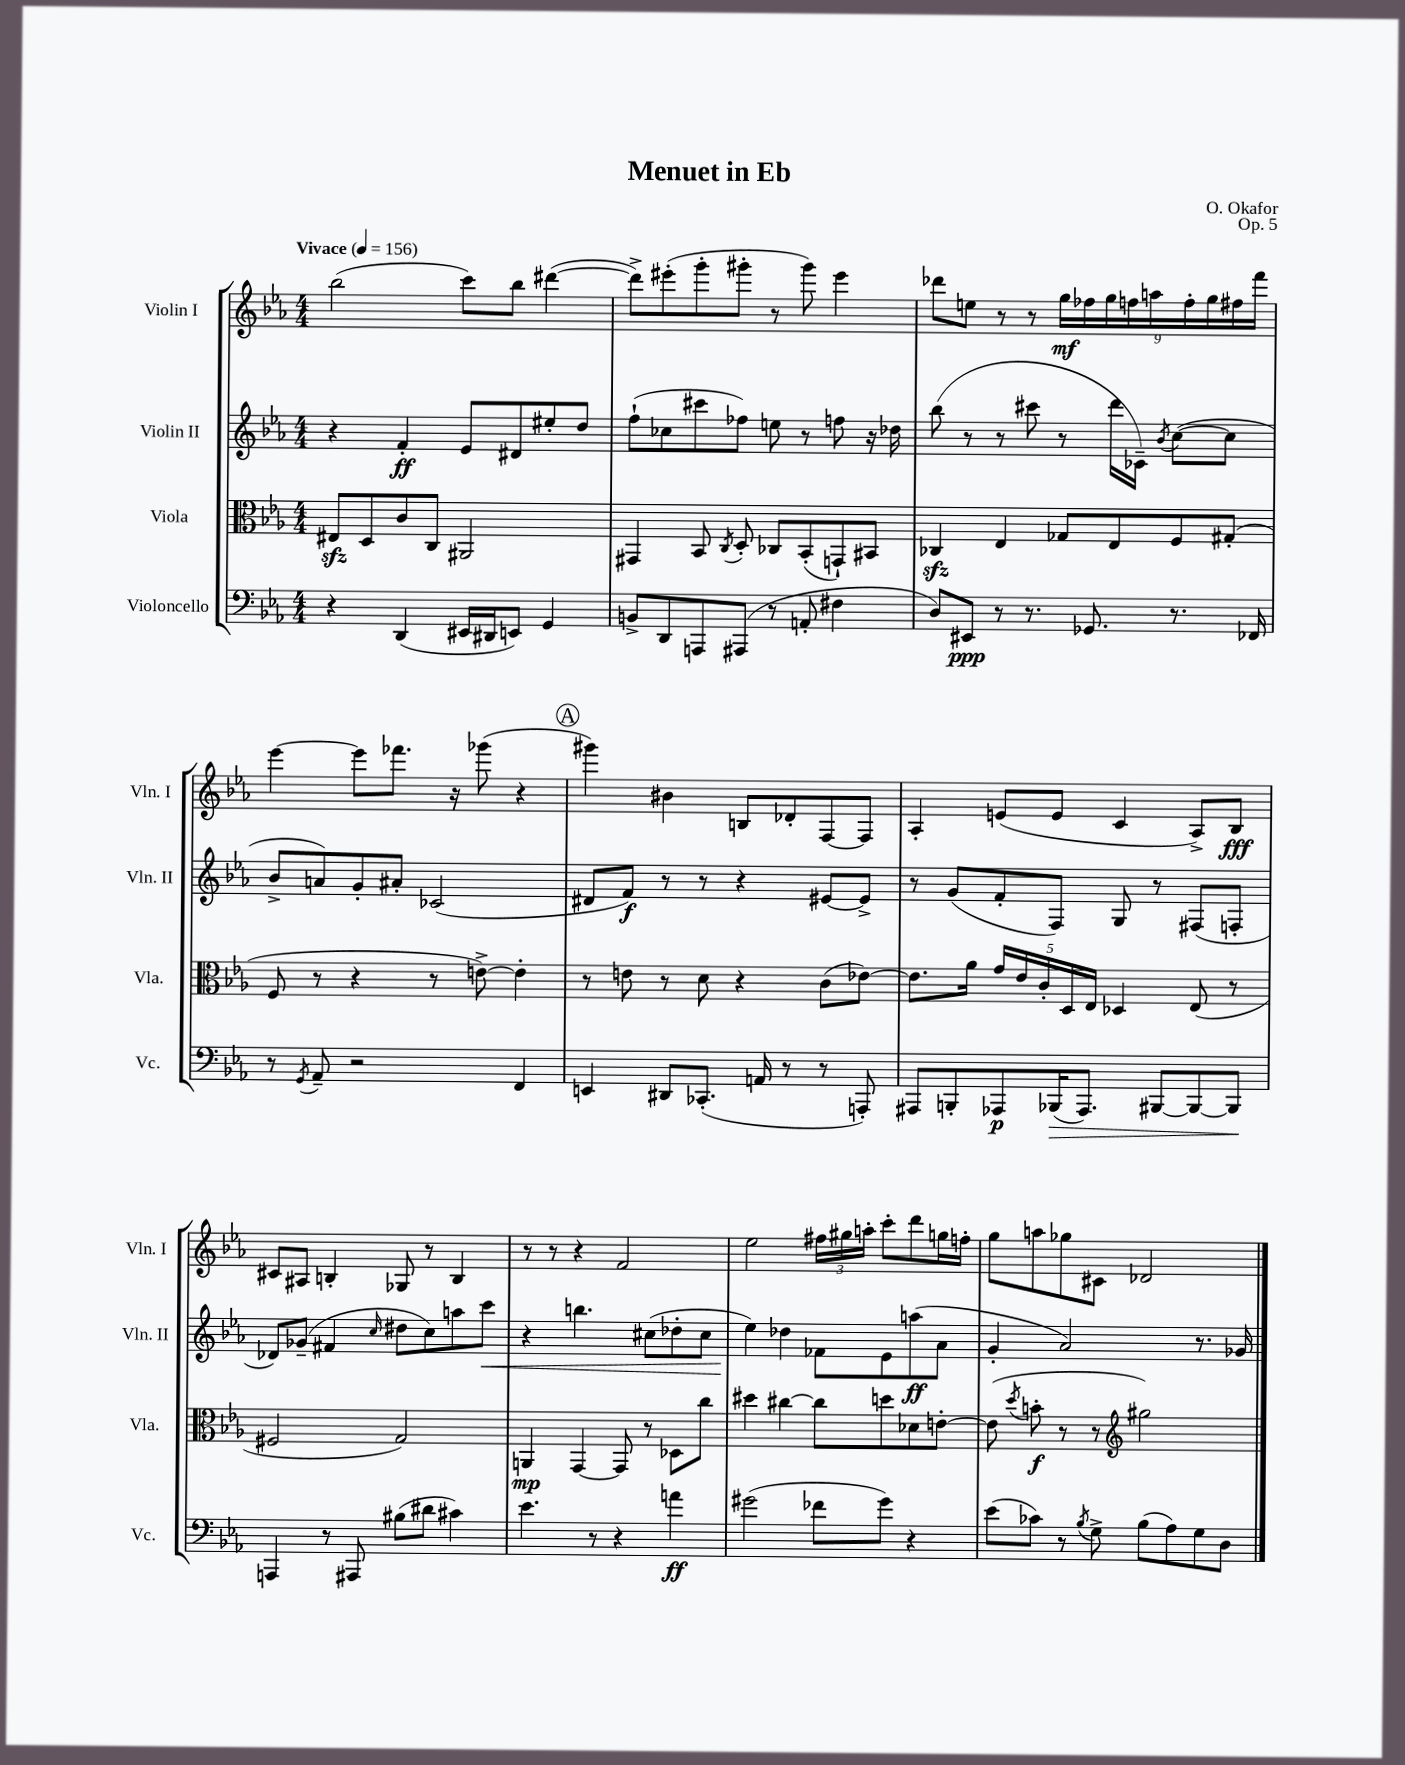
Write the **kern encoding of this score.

**kern	**dynam	**kern	**dynam	**kern	**dynam	**kern	**dynam
*part4	*part4	*part3	*part3	*part2	*part2	*part1	*part1
*staff4	*staff4	*staff3	*staff3	*staff2	*staff2	*staff1	*staff1
*I"Violoncello	*	*I"Viola	*	*I"Violin II	*	*I"Violin I	*
*I'Vc.	*	*I'Vla.	*	*I'Vln. II	*	*I'Vln. I	*
*clefF4	*	*clefC3	*	*clefG2	*	*clefG2	*
*k[b-e-a-]	*	*k[b-e-a-]	*	*k[b-e-a-]	*	*k[b-e-a-]	*
*M4/4	*	*M4/4	*	*M4/4	*	*M4/4	*
*MM156	*	*MM156	*	*MM156	*	*MM156	*
=1	=1	=1	=1	=1	=1	=1	=1
!	!	!	!	!	!	!LO:TX:a:B:t=Vivace	!
4r	.	8E#Xzz/L	.	4r	.	(2bb-\	.
.	.	8D/	.	.	.	.	.
(4DD/	.	8c/	.	4f'/	ff	.	.
.	.	8C/J	.	.	.	.	.
16EE#X/LL	.	2AA#X/	.	8e-/L	.	8ccc\L)	.
16DD#X/J	.	.	.	.	.	.	.
8EEn/J)	.	.	.	8d#X/	.	8bb-\J	.
4GG/	.	.	.	8ee#X'/	.	([4ddd#X\	.
.	.	.	.	8dd/J	.	.	.
=2	=2	=2	=2	=2	=2	=2	=2
8BBn^/L	.	4GG#X/	.	(8ff`\L	.	8ddd#^\L])	.
8DD/	.	.	.	8cc-X\	.	(8eee#X'\	.
8AAAn/	.	8BB-/	.	8ccc#X\	.	8ggg'\	.
.	.	8qC/	.	.	.	.	.
(8AAA#X/J	.	8D'/	.	8ff-X\J)	.	8ggg#X'\J	.
8r	.	8C-X/L	.	8een\	.	8r	.
8AAn'/	.	(8BB-'/	.	8r	.	8ggg#\)	.
4F#X\	.	8GGn`/)	.	8ffn\	.	4eee#\	.
.	.	8BB#X/J	.	16r	.	.	.
.	.	.	.	16dd-X\	.	.	.
=3	=3	=3	=3	=3	=3	=3	=3
8D/L)	.	4C-Xzz/	.	(8bb-\	.	8ddd-X\L	.
8EE#X/J	ppp	.	.	8r	.	8een\J	.
8r	.	4E-/	.	8r	.	8r	.
8.r	.	.	.	8ccc#X\	.	8r	.
.	.	8G-X/L	.	8r	.	18gg\LL	mf
.	.	.	.	.	.	18ff-X\	.
8.GG-X/	.	.	.	.	.	.	.
.	.	.	.	.	.	18gg\	.
.	.	8E-/	.	16ddd\LL	.	.	.
.	.	.	.	.	.	18ffn\	.
.	.	.	.	16c-X~\JJ)	.	.	.
.	.	.	.	.	.	18aan\	.
.	.	.	.	8qb-/	.	.	.
8.r	.	8F/	.	([8cc\L	.	.	.
.	.	.	.	.	.	18ff'\	.
.	.	.	.	.	.	18gg\	.
.	.	(8G#X'/J	.	8cc\J]	.	.	.
.	.	.	.	.	.	18ff#X\	.
16FF-X/	.	.	.	.	.	.	.
.	.	.	.	.	.	18fff\JJ	.
!!LO:LB:g=z
=4	=4	=4	=4	=4	=4	=4	=4
8r	.	8F/	.	8b-^/L	.	[4eee-\	.
8qGG/	.	.	.	.	.	.	.
8AA-~/	.	8r	.	8an/)	.	.	.
2r	.	4r	.	8g'/	.	8eee-\L]	.
.	.	.	.	8a#X'/J	.	8.fff-X\J	.
.	.	8r	.	(2c-X/	.	.	.
.	.	.	.	.	.	16r	.
.	.	[8en^\)	.	.	.	(8ggg-X\	.
4FF/	.	4e'\]	.	.	.	4r	.
!!LO:REH:place=s1:t=A
=5	=5	=5	=5	=5	=5	=5	=5
4EEn/	.	8r	.	8d#X/L	.	4ggg#X\)	.
.	.	8en\	.	8f/J)	f	.	.
8DD#X/L	.	8r	.	8r	.	4b#X\	.
(8.CC-X'/J	.	8d\	.	8r	.	.	.
.	.	4r	.	4r	.	8Bn/L	.
16AAn/	.	.	.	.	.	.	.
8r	.	.	.	.	.	8d-X'/	.
8r	.	(8c\L	.	[8e#X/L	.	[8F/	.
8AAAn'/)	.	[8e-X\J)	.	8e#^/J]	.	8F/J]	.
=6	=6	=6	=6	=6	=6	=6	=6
8AAA#X/L	.	8.e-\L]	.	8r	.	4A-'/	.
8BBBn'/	.	.	.	(8g/L	.	.	.
.	.	16a-\Jk	.	.	.	.	.
8AAA-X/	p	20g/LL	.	8f'/	.	(8en/L	.
.	.	20e-/	.	.	.	.	.
.	.	20c'/	.	.	.	.	.
!	!LO:HP:b	!	!	!	!	!	!
(16BBB-X/K	>	.	.	8F/J)	.	8e/J	.
.	.	20D/	.	.	.	.	.
8.AAA-/J)	.	.	.	.	.	.	.
.	.	20E-/JJ	.	.	.	.	.
.	.	4D-X/	.	8G/	.	4c/	.
[8BBB#X/L	.	.	.	8r	.	.	.
8BBB#/_	.	(8E-/	.	(8F#X/L	.	8A-^/L)	.
8BBB#/J]	.	8r	.	8Fn'/J	.	8B-/J	fff
.	]	.	.	.	.	.	.
!!LO:LB:g=z
=7	=7	=7	=7	=7	=7	=7	=7
4AAAn/	.	2F#X/	.	8d-X/L)	.	8c#X/L	.
.	.	.	.	(8g-X~/J	.	8A#X/J	.
8r	.	.	.	4f#X/	.	4Bn'/	.
8AAA#X/	.	.	.	.	.	.	.
.	.	.	.	16qqcc/	.	.	.
(8B#X\L	.	2G/)	.	8dd#X\L	.	8G-X/	.
8d#X\J	.	.	.	8cc\)	.	8r	.
4c#X\)	.	.	.	8aan\	.	4B/	.
!	!	!	!	!	!LO:HP:b	!	!
.	.	.	.	8ccc\J	<	.	.
=8	=8	=8	=8	=8	=8	=8	=8
4.e-\	.	4AAn/	mp	4r	.	8r	.
.	.	.	.	.	.	8r	.
.	.	[4GG/	.	4.bbn\	.	4r	.
8r	.	.	.	.	.	.	.
4r	.	8GG/]	.	.	.	2f/	.
.	.	8r	.	(8cc#X\L	.	.	.
4an\	ff	8D-X\L	.	8dd-X'\	.	.	.
.	.	8cc\J	.	8cc#\J	.	.	.
=9	=9	=9	=9	=9	=9	=9	=9
(2g#X\	.	4dd#X\	.	4ee-\)	.	2ee-\	.
.	.	[4cc#X\	.	4dd-X\	[	.	.
8f-X\L	.	8cc#\L]	.	8f-X\L	.	24ff#X\LL	.
.	.	.	.	.	.	24gg#X\	.
.	.	.	.	.	.	24aan'\JJ	.
8g#\J)	.	8ddn\	.	8e-\	.	8ccc'\L	.
4r	.	8d-X\	.	(8aan\	ff	8ddd\	.
.	.	[8en'\J	.	8a-\J	.	16ggn\L	.
.	.	.	.	.	.	16ffn'\JJ	.
=10	=10	=10	=10	=10	=10	=10	=10
(8e-\L	.	(8e\]	.	4g'/	.	8gg\L	.
.	.	8qdd/	.	.	.	.	.
8c-X\J)	.	8bn'\	f	.	.	8aan\	.
8r	.	8r	.	2a-/)	.	8gg-X\	.
8qB-/	.	.	.	.	.	.	.
8G^\	.	8r	.	.	.	8c#X\J	.
*	*	*clefG2	*	*	*	*	*
(8B-\L	.	2gg#X\)	.	.	.	2d-X/	.
8A-\)	.	.	.	.	.	.	.
8G\	.	.	.	8.r	.	.	.
8D\J	.	.	.	.	.	.	.
.	.	.	.	16g-X/	.	.	.
==	==	==	==	==	==	==	==
*-	*-	*-	*-	*-	*-	*-	*-
